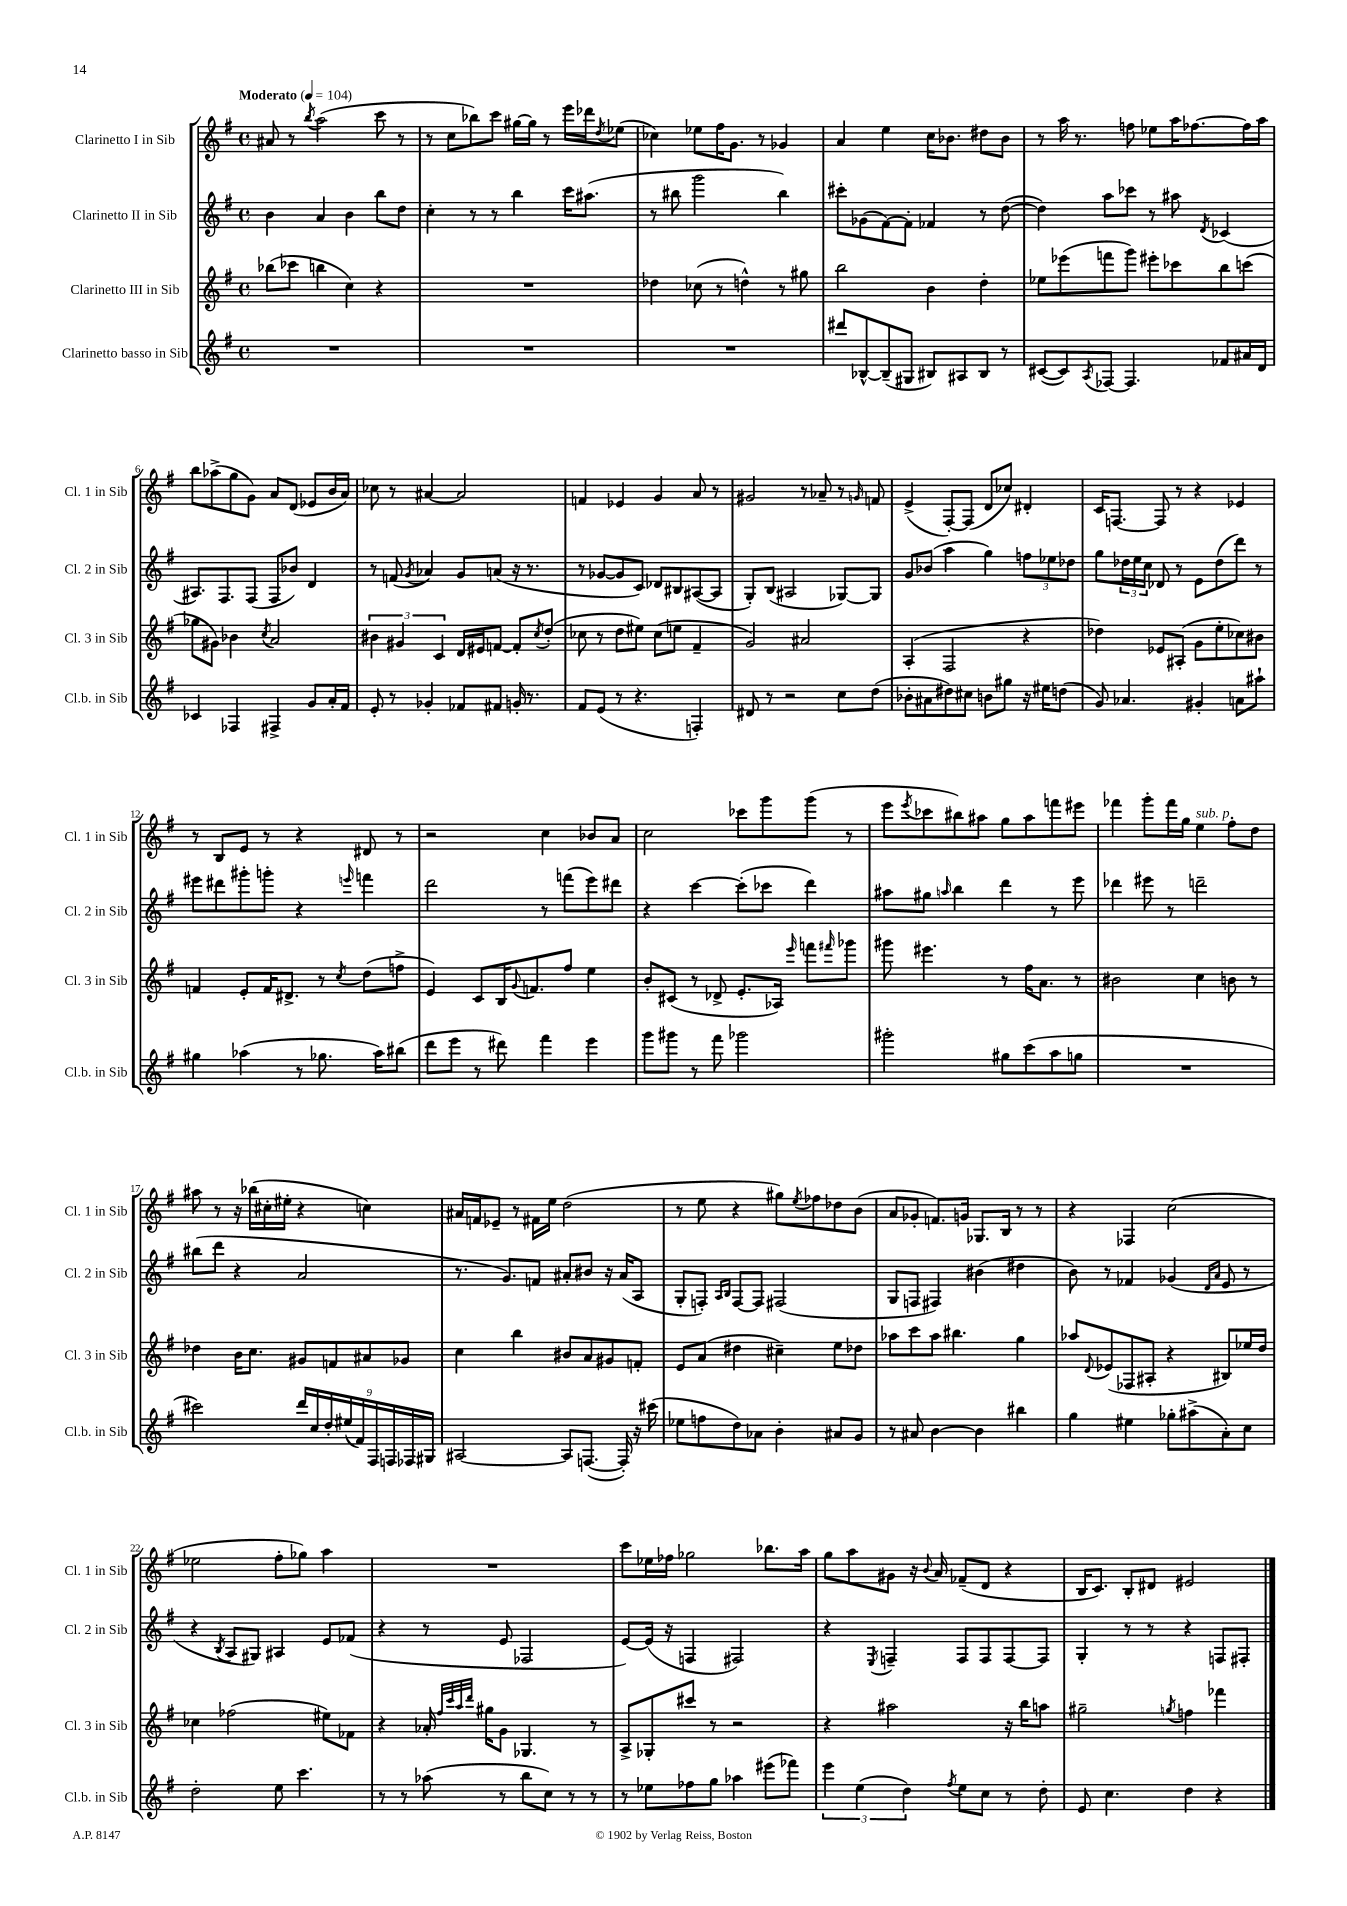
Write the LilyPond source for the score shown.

<<
\new StaffGroup <<
\new Staff = "s0" \with { instrumentName = "Clarinetto I in Sib" shortInstrumentName = "Cl. 1 in Sib" } {
    \clef treble \key g \major \defaultTimeSignature \time 4/4 \tempo "Moderato" 4 = 104
    ais'8 r8 \acciaccatura { b''8 } a''2( c'''8 r8 |
    r8 c''8 bes''8) c'''8 gis''16~ gis''16 r8 e'''16 des'''16 \acciaccatura { d''8 } ees''8( |
    ces''4) ees''8 fis''16 g'8. r8 ges'4 |
    a'4 e''4 c''16 bes'8. dis''8 bes'8 |
    r8 a''16 r8. f''8 ees''8 a''16 fes''8.~ fes''16 a''16 |
    b''8 aes''8->( g''8 g'8) a'8 d'8( ees'8 b'16 a'16) |
    ces''8 r8 ais'4~ ais'2 |
    f'4 ees'4 g'4 a'8 r8 |
    gis'2 r8 aes'8-- r8 \grace { g'16 } f'8 |
    e'4->( fis8~-.) fis8( d'8 ces''8) dis'4-. |
    c'16 f8.~ f8 r8 r4 ees'4 |
    r8 b8 e'8 r8 r4 dis'8 r8 |
    r2 c''4 bes'8 a'8 |
    c''2 ces'''8 g'''8 g'''8( r8 |
    e'''8 \acciaccatura { e'''8 } ces'''8 bis''8) ais''8 g''8 ais''8 f'''8 eis'''8 |
    fes'''4 g'''8-. fes'''16 g''16 e''4^\markup { \italic "sub. p" } fis''8-. d''8 |
    ais''8 r8 r16 bes''16( cis''16-. eis''16-. r4 c''4) |
    ais'16 f'16 ees'8-- r8 fis'16 e''16 d''2( |
    r8 e''8 r4 gis''8) \acciaccatura { e''8 } fes''8 des''8 b'8( |
    a'8 ges'8-. f'8.) g'16 ges8. b16 r8 r8 |
    r4 fes4 c''2( |
    ees''2 fis''8-. ges''8) a''4 |
    R1 |
    c'''8 ees''16 fes''16 ges''2 bes''8. a''16 |
    g''8 a''8 gis'8 r16 \appoggiatura { b'8 } a'16 fes'8--( d'8 r4 |
    b16 c'8.) b8-. dis'8 eis'2 \bar "|." |
}
\new Staff = "s1" \with { instrumentName = "Clarinetto II in Sib" shortInstrumentName = "Cl. 2 in Sib" } {
    \clef treble \key g \major \defaultTimeSignature \time 4/4
    b'4 a'4 b'4 b''8 d''8 |
    c''4-. r8 r8 b''4 c'''16 ais''8.( |
    r8 bis''8 g'''2 bis''4) |
    cis'''8-. ges'8( fis'8~) fis'8-. fes'4 r8 d''8~( |
    d''4) a''8 ces'''8 r8 ais''8 \acciaccatura { d'8 } ces'4( |
    ais8.) fis8. fis8( fis8 bes'8) d'4 |
    r8 f'8( \acciaccatura { g'8 } aes'4) g'8 a'8( r16 r8. |
    r8 ges'8~ ges'8 c'8) des'8 bis8 ais8~( ais8 |
    g8-.) b8( ais2 ges8~) ges8 |
    g'8 bes'8( a''4 g''4) \tuplet 3/2 { f''8 ees''8 des''8 } |
    g''8 \tuplet 3/2 { des''16 e''16 c''16 } des'8 r8 e'8 des''8( d'''8) r8 |
    eis'''8 dis'''8 gis'''8-. g'''8-. r4 \grace { e'''16 } f'''4 |
    d'''2 r8 f'''8( e'''8) dis'''8 |
    r4 c'''4~ c'''8-.( ces'''8 d'''4) |
    ais''8 gis''8 \grace { a''16 } b''4 d'''4 r8 e'''8 |
    des'''4 eis'''8 r8 d'''2-- |
    bis''8( d'''8 r4 a'2 |
    r8. g'8.) f'8 ais'8-. bis'8 r16 ais'16( a8 |
    g8-. f8-.) \grace { a16 b16 } f8~ f8 fis2( |
    g8 f8 fis4) bis'4( dis''4 |
    b'8) r8 fes'4 ges'4( \grace { d'16 a'16 } e'8 r8 |
    r4 \acciaccatura { b8 } a8 gis8) ais4 e'8 fes'8( |
    r4 r8 e'8 fes2 |
    e'8~) e'16( r16 f4 fis2) |
    r4 \acciaccatura { e8 } f4-- f8 f8 f8~ f8 |
    g4-. r8 r8 r4 f8 fis8-. \bar "|." |
}
\new Staff = "s2" \with { instrumentName = "Clarinetto III in Sib" shortInstrumentName = "Cl. 3 in Sib" } {
    \clef treble \key g \major \defaultTimeSignature \time 4/4
    bes''8( ces'''8 b''4 c''4) r4 |
    R1 |
    des''4 ces''8( r8 d''4-^) r8 gis''8 |
    b''2 b'4 d''4-. |
    ees''8 ees'''8( f'''8 g'''8) eis'''8-. ces'''8 b''8 c'''8( |
    ges''8 gis'8) bes'4 \acciaccatura { c''8 } a'2 |
    \tuplet 3/2 { bis'4 gis'4 c'4 } d'16 eis'16 f'8~ f'8-. \acciaccatura { c''8 } d''8-.( |
    ces''8 r8 d''8 eis''8) ces''8( e''8 fis'4-- |
    g'2) ais'2 |
    a4-.( fis2 r4 |
    des''4) ees'8 ais8-.( g'8 e''8-. ces''8) bis'8 |
    f'4 e'8-. f'16 dis'8.-> r8 \acciaccatura { c''8 } d''8( f''8-> |
    e'4) c'8 b16 \appoggiatura { g'8 } f'8. fis''8 e''4 |
    b'8-. cis'8( r8 des'8-> e'8.-. aes16) \grace { e'''16 } f'''8 \grace { fis'''16 } ges'''8 |
    gis'''8 eis'''4. r8 fis''16 a'8. r8 |
    bis'2 c''4 b'8 r8 |
    des''4 b'16 c''8. gis'8 f'8 ais'8 ges'8 |
    c''4 b''4 bis'8 a'8 gis'8 f'8-. |
    e'8 a'8( dis''4 cis''4--) e''8 des''8 |
    aes''8 c'''8 aes''8 bis''4. g''4 |
    aes''8 \appoggiatura { d'8 } ees'8( fes8 ais8-. r4 bis8) ees''16 d''16 |
    ces''4 fes''2( eis''8) fes'8 |
    r4 aes'16-. \grace { fis''32 c'''32 a''32 d'''32 } gis''16 g'8 ges4. r8 |
    a8-> ges8-. cis'''8 r8 r2 |
    r4 ais''2 r16 b''16 a''8 |
    gis''2-- \acciaccatura { g''8 } f''4 fes'''4 \bar "|." |
}
\new Staff = "s3" \with { instrumentName = "Clarinetto basso in Sib" shortInstrumentName = "Cl.b. in Sib" } {
    \clef treble \key g \major \defaultTimeSignature \time 4/4
    R1 |
    R1 |
    R1 |
    dis'''8 bes8~-^ bes8--( gis8 bis8) ais8 bis8 r8 |
    cis'8~( cis'8) \acciaccatura { a8 } fes8~ fes4. fes'8 ais'16 d'16 |
    ces'4 fes4 fis4-> g'8 a'16-. fis'16 |
    e'8-. r8 ges'4-. fes'8 fis'8 g'16-. r8. |
    fis'8 e'8( r8 r4. f4-.) |
    dis'8 r8 r2 c''8 d''8( |
    bes'8-. ais'8 dis''8) cis''8 b'8 gis''8 r16 eis''16 d''8( |
    g'8) aes'4. gis'4-. a'8 ais''8-! |
    gis''4 aes''4( r8 ges''8. aes''16) bis''8( |
    d'''8 e'''8 r8 dis'''8) fis'''4 e'''4 |
    g'''8 gis'''8 r8 fis'''8 ges'''2 |
    gis'''2-. gis''8 c'''8( a''8 g''8 |
    R1 |
    cis'''2) \tuplet 9/8 { d'''16 c''16 d''16-. eis''16( fis'16) fis16 f16 fes16 gis16 } |
    ais2~ ais8 f8.~( f16-.) r16 cis'''16( |
    ees''8 f''8 d''8) aes'8 b'4-. ais'8 g'8 |
    r8 ais'8 b'4~ b'4 bis''4 |
    g''4 eis''4 ges''8-. ais''8->( a'8-.) c''8 |
    d''2-. e''8 c'''4. |
    r8 r8 aes''8( r8 b''8 c''8) r8 r8 |
    r8 ees''8 fes''8 g''8 aes''4 eis'''8( fes'''8) |
    \tuplet 3/2 { e'''4 e''4( d''4) } \acciaccatura { fis''8 } e''8 c''8 r8 d''8-. |
    e'8 c''4. d''4 r4 \bar "|." |
}
>>
>>
